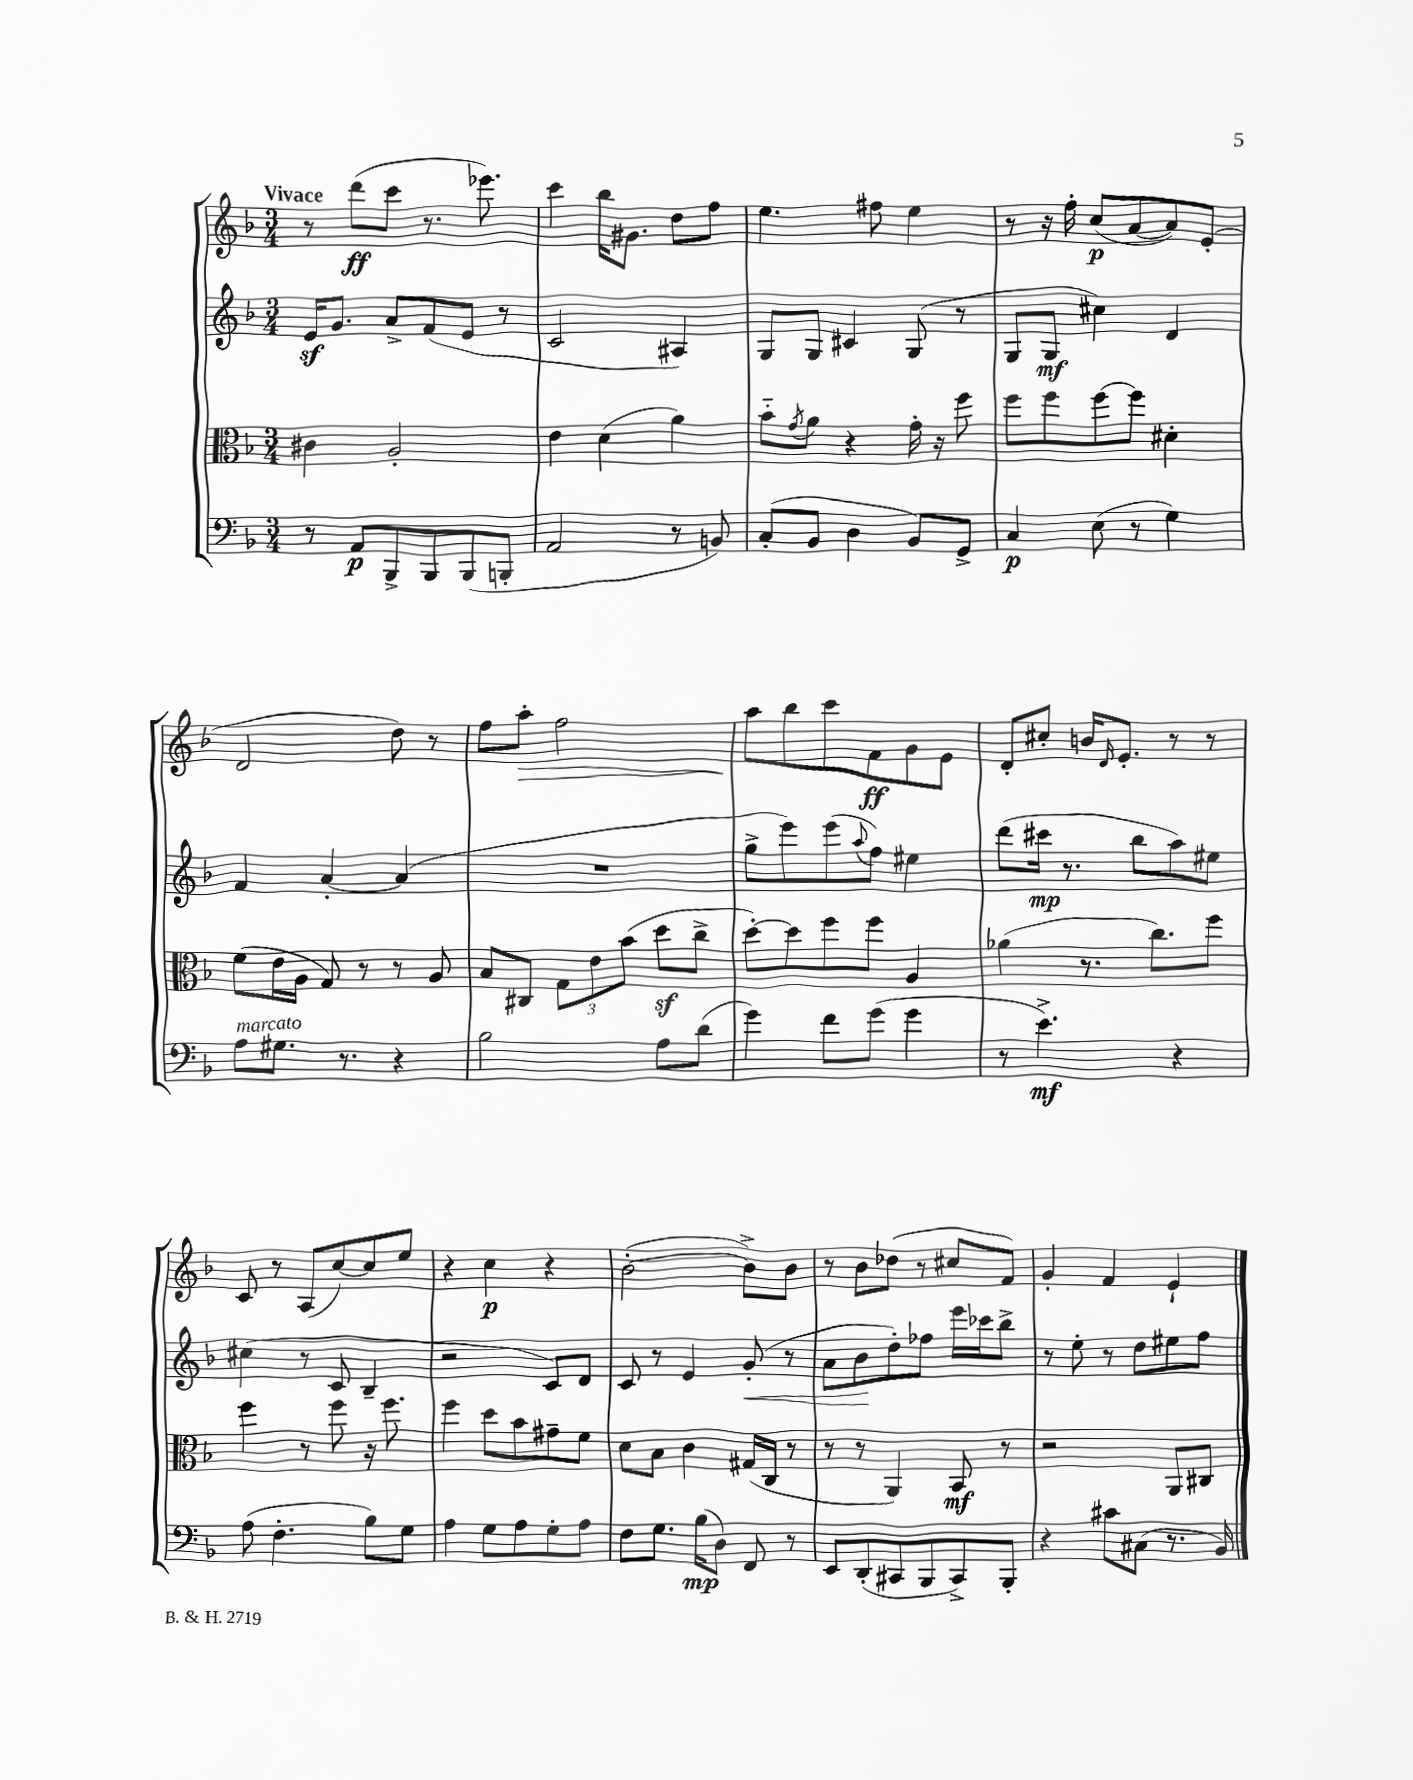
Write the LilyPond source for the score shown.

<<
\new StaffGroup <<
\new Staff = "s0" {
    \clef treble \key f \major \numericTimeSignature \time 3/4 \tempo "Vivace"
    r8 d'''8\ff( c'''8 r8. ees'''8.) |
    c'''4 bes''16 gis'8. d''8 f''8 |
    e''4. fis''8 e''4 |
    r8 r16 f''16-. c''8\p( a'8~ a'8) e'8-.( |
    d'2 d''8) r8 |
    f''8 a''8-.\> f''2 |
    a''8\! bes''8 c'''8 f'8\ff g'8 e'8 |
    d'8-. cis''8-. b'16 \grace { d'16 } e'8.-. r8 r8 |
    c'8 r8 a8( c''8~) c''8 e''8 |
    r4 c''4\p r4 |
    bes'2~-.( bes'8->) bes'8 |
    r8 bes'8 des''8( r8 cis''8 f'8) |
    g'4-. f'4 e'4-! \bar "|." |
}
\new Staff = "s1" {
    \clef treble \key f \major \numericTimeSignature \time 3/4
    e'16\sf g'8. a'8-> f'8( e'8 r8 |
    c'2 ais4) |
    g8 g8 cis'4 g8( r8 |
    g8 g8\mf cis''4) d'4 |
    f'4 a'4~-. a'4( |
    R2. |
    g''8-> e'''8) e'''8( \appoggiatura { a''8 } f''8) eis''4 |
    d'''8( cis'''16\mp r8. bes''8 a''8) eis''8 |
    cis''4( r8 c'8 bes4-- |
    r2 c'8) d'8 |
    c'8 r8 e'4 g'8-.\<( r8 |
    a'8 bes'8\! d''8-.) fes''8 e'''16 ces'''16 bes''8-> |
    r8 e''8-. r8 d''8 eis''8 f''8 \bar "|." |
}
\new Staff = "s2" {
    \clef alto \key f \major \numericTimeSignature \time 3/4
    cis'4 a2-. |
    e'4 d'4( a'4) |
    bes'8-_ \acciaccatura { g'8 } a'8 r4 g'16-. r16 f''8 |
    f''8 f''8 f''8~ f''8 dis'4-. |
    f'8( e'16 a16 g8) r8 r8 a8 |
    bes8 cis8 \tuplet 3/2 { g8 e'8 bes'8( } d''8\sf c''8-> |
    d''8~-.) d''8 f''8 f''8 a4 |
    aes'4( r8. c''8.) f''8 |
    f''4 r8 f''8 r16 f''8. |
    f''4 d''8 bes'8 gis'8-- f'8 |
    d'8 bes8 c'4 gis16( c16 r8 |
    r8 r8 a,4) bes,8\mf r8 |
    r2 a,8 cis8 \bar "|." |
}
\new Staff = "s3" {
    \clef bass \key f \major \numericTimeSignature \time 3/4
    r8 a,8\p bes,,8-> bes,,8 bes,,8( b,,8-. |
    a,2 r8 b,8) |
    c8-.( bes,8 d4 bes,8) g,8-> |
    c4\p e8( r8 g4) |
    a8^\markup { \italic "marcato" } gis8. r8. r4 |
    bes2 a8 d'8( |
    g'4) f'8 g'8( g'4 |
    r8 e'4.->\mf) r4 |
    a8( f4.-. bes8) g8 |
    a4 g8 a8 g8-. a8 |
    f8 g8. bes16\mp( d8) f,8 r8 |
    e,8 d,8-.( cis,8 bes,,8 cis,8->) bes,,8-. |
    r4 cis'8 cis8( r8. bes,16) \bar "|." |
}
>>
>>
\layout { \context { \Score \remove "Bar_number_engraver" } }
